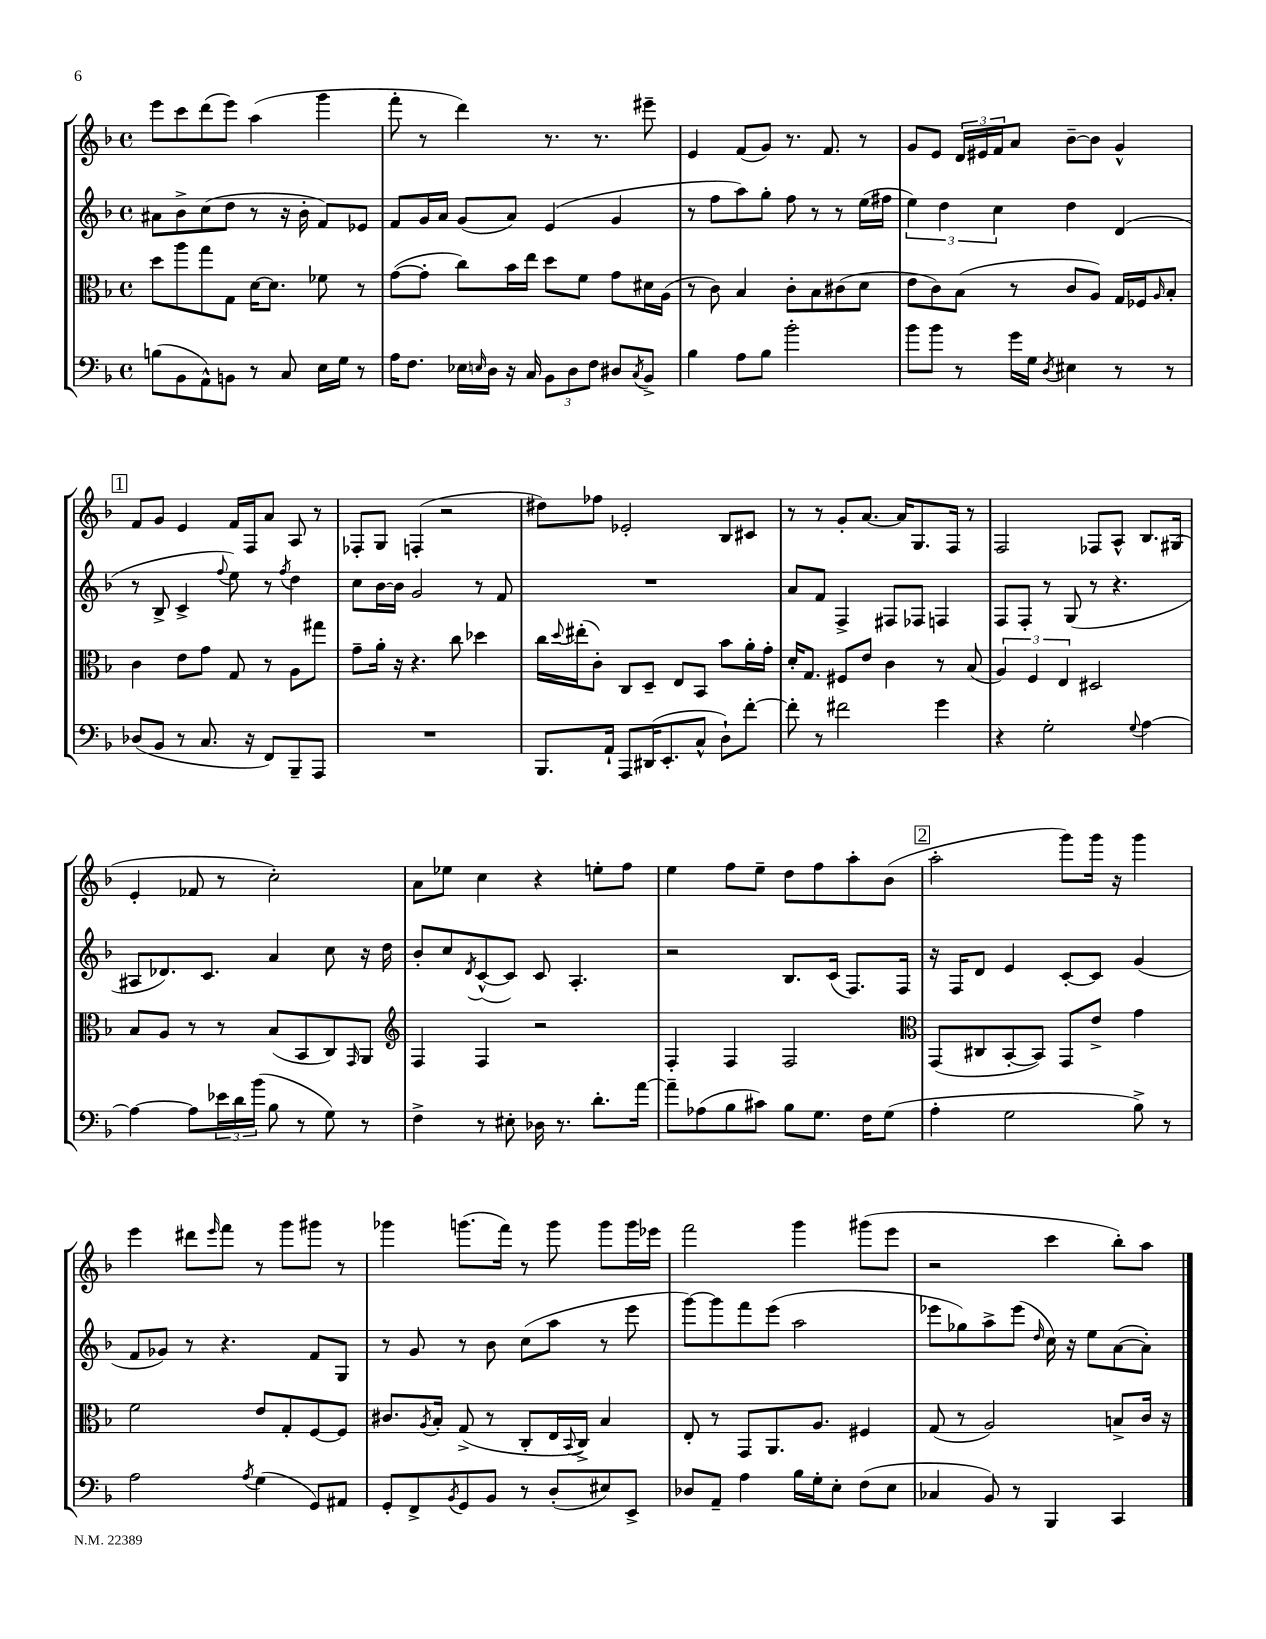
<<
\new StaffGroup <<
\new Staff = "s0" {
    \clef treble \key f \major \defaultTimeSignature \time 4/4
    e'''8 c'''8 d'''8( e'''8) a''4( g'''4 |
    f'''8-. r8 d'''4) r8. r8. eis'''8-- |
    e'4 f'8( g'8) r8. f'8. r8 |
    g'8 e'8 \tuplet 3/2 { d'16 eis'16 f'16 } a'8 bes'8~-- bes'8 g'4-^ |
    \mark \markup { \box "1" } f'8 g'8 e'4 f'16 f16 a'8 a8 r8 |
    fes8-. g8 f4-.( r2 |
    dis''8) fes''8 ees'2-. bes8 cis'8 |
    r8 r8 g'8-. a'8.~ a'16 g8. f16 r8 |
    f2 fes8 a8-^ bes8. gis16( |
    e'4-. fes'8 r8 c''2-.) |
    a'8 ees''8 c''4 r4 e''8-. f''8 |
    e''4 f''8 e''8-- d''8 f''8 a''8-. bes'8( |
    \mark \markup { \box "2" } a''2-. g'''8) g'''16 r16 g'''4 |
    e'''4 dis'''8 \grace { e'''16 } f'''8 r8 g'''8 gis'''8 r8 |
    ges'''4 g'''8.( f'''16) r8 g'''8 g'''8 g'''16 ees'''16 |
    f'''2 g'''4 gis'''8( e'''8 |
    r2 c'''4 bes''8-.) a''8 \bar "|." |
}
\new Staff = "s1" {
    \clef treble \key f \major \defaultTimeSignature \time 4/4
    ais'8 bes'8-> c''8( d''8 r8 r16 bes'16-. f'8) ees'8 |
    f'8 g'16 a'16 g'8( a'8) e'4( g'4 |
    r8 f''8 a''8) g''8-. f''8 r8 r8 e''16( fis''16 |
    \tuplet 3/2 { e''4) d''4 c''4 } d''4 d'4( |
    \mark \markup { \box "1" } r8 bes8-> c'4-> \appoggiatura { f''8 } e''8) r8 \acciaccatura { f''8 } d''4 |
    c''8 bes'16~ bes'16 g'2 r8 f'8 |
    R1 |
    a'8 f'8 f4-> fis8 fes8 f4 |
    f8 f8-. r8 g8( r8 r4. |
    ais8 des'8.) c'8. a'4 c''8 r16 d''16 |
    bes'8-. c''8 \acciaccatura { d'8 } c'8~-^( c'8) c'8 a4.-. |
    r2 bes8. c'16( f8.) f16 |
    \mark \markup { \box "2" } r16 f16 d'8 e'4 c'8~-. c'8 g'4( |
    f'8 ges'8) r8 r4. f'8 g8 |
    r8 g'8 r8 bes'8 c''8( a''8 r8 e'''8 |
    g'''8~) g'''8 f'''8 e'''8( a''2 |
    ees'''8 ges''8) a''8-> ees'''8( \grace { d''16 } c''16) r16 e''8 a'8~( a'8-.) \bar "|." |
}
\new Staff = "s2" {
    \clef alto \key f \major \defaultTimeSignature \time 4/4
    d''8 a''8 g''8 g8 d'16~ d'8. fes'8 r8 |
    g'8~( g'8-. c''8) bes'16 e''16 d''8 f'8 g'8 dis'16 a16( |
    r8 c'8) bes4 c'8-. bes8 cis'8( d'8 |
    e'8 c'8) bes8( r8 c'8 a8) g16 fes16 \grace { a16 } bes8-. |
    \mark \markup { \box "1" } c'4 e'8 g'8 g8 r8 a8 gis''8 |
    g'8-- a'16-. r16 r4. c''8 des''4 |
    c''16 \appoggiatura { d''8 } eis''16-.( c'8-.) c8 d8-- e8 bes,8 bes'8 a'16-. g'16-. |
    d'16-. g8. fis8 e'8 c'4 r8 bes8( |
    \tuplet 3/2 { a4) f4 e4 } dis2 |
    bes8 a8 r8 r8 bes8( bes,8 c8) \grace { g,16 } a,8 |
    \clef treble f4 f4 r2 |
    f4-. f4 f2 |
    \mark \markup { \box "2" } \clef alto g,8( cis8 bes,8~-. bes,8) g,8 e'8-> g'4 |
    f'2 e'8 g8-. f8~ f8 |
    cis'8. \acciaccatura { a8 } bes16-. g8->( r8 c8-. e16 \appoggiatura { bes,8 } c16->) bes4 |
    e8-. r8 g,8 a,8. a8. fis4 |
    g8( r8 a2) b8-> c'16 r16 \bar "|." |
}
\new Staff = "s3" {
    \clef bass \key f \major \defaultTimeSignature \time 4/4
    b8( bes,8 a,8-^) b,8 r8 c8 e16 g16 r8 |
    a16 f8. ees16 \grace { e16 } d16 r16 c16 \tuplet 3/2 { bes,8 d8 f8 } dis8 \acciaccatura { c8 } bes,8-> |
    bes4 a8 bes8 bes'2-. |
    bes'8 bes'8 r8 g'16 g16 \acciaccatura { d8 } eis4 r8 r8 |
    \mark \markup { \box "1" } des8( bes,8 r8 c8. r16 f,8) bes,,8-- a,,8 |
    R1 |
    bes,,8. a,16-! a,,8 dis,16( e,8.-. c8-^ d8-!) f'8~-. |
    f'8-. r8 fis'2 g'4 |
    r4 g2-. \appoggiatura { g8 } a4~ |
    a4~ a8 \tuplet 3/2 { ees'16 d'16 bes'16( } bes8 r8 g8) r8 |
    f4-> r8 eis8-. des16 r8. d'8.-. a'16~ |
    a'8-- aes8( bes8 cis'8) bes8 g8. f16 g8( |
    \mark \markup { \box "2" } a4-. g2 bes8->) r8 |
    a2 \acciaccatura { a8 } g4( g,8) ais,8 |
    g,8-. f,8-> \acciaccatura { bes,8 } g,8 bes,8 r8 d8-.( eis8) e,8-> |
    des8 a,8-- a4 bes16 g16-. e8-. f8( e8 |
    ces4 bes,8) r8 bes,,4 c,4 \bar "|." |
}
>>
>>
\layout { \context { \Score \remove "Bar_number_engraver" } }
